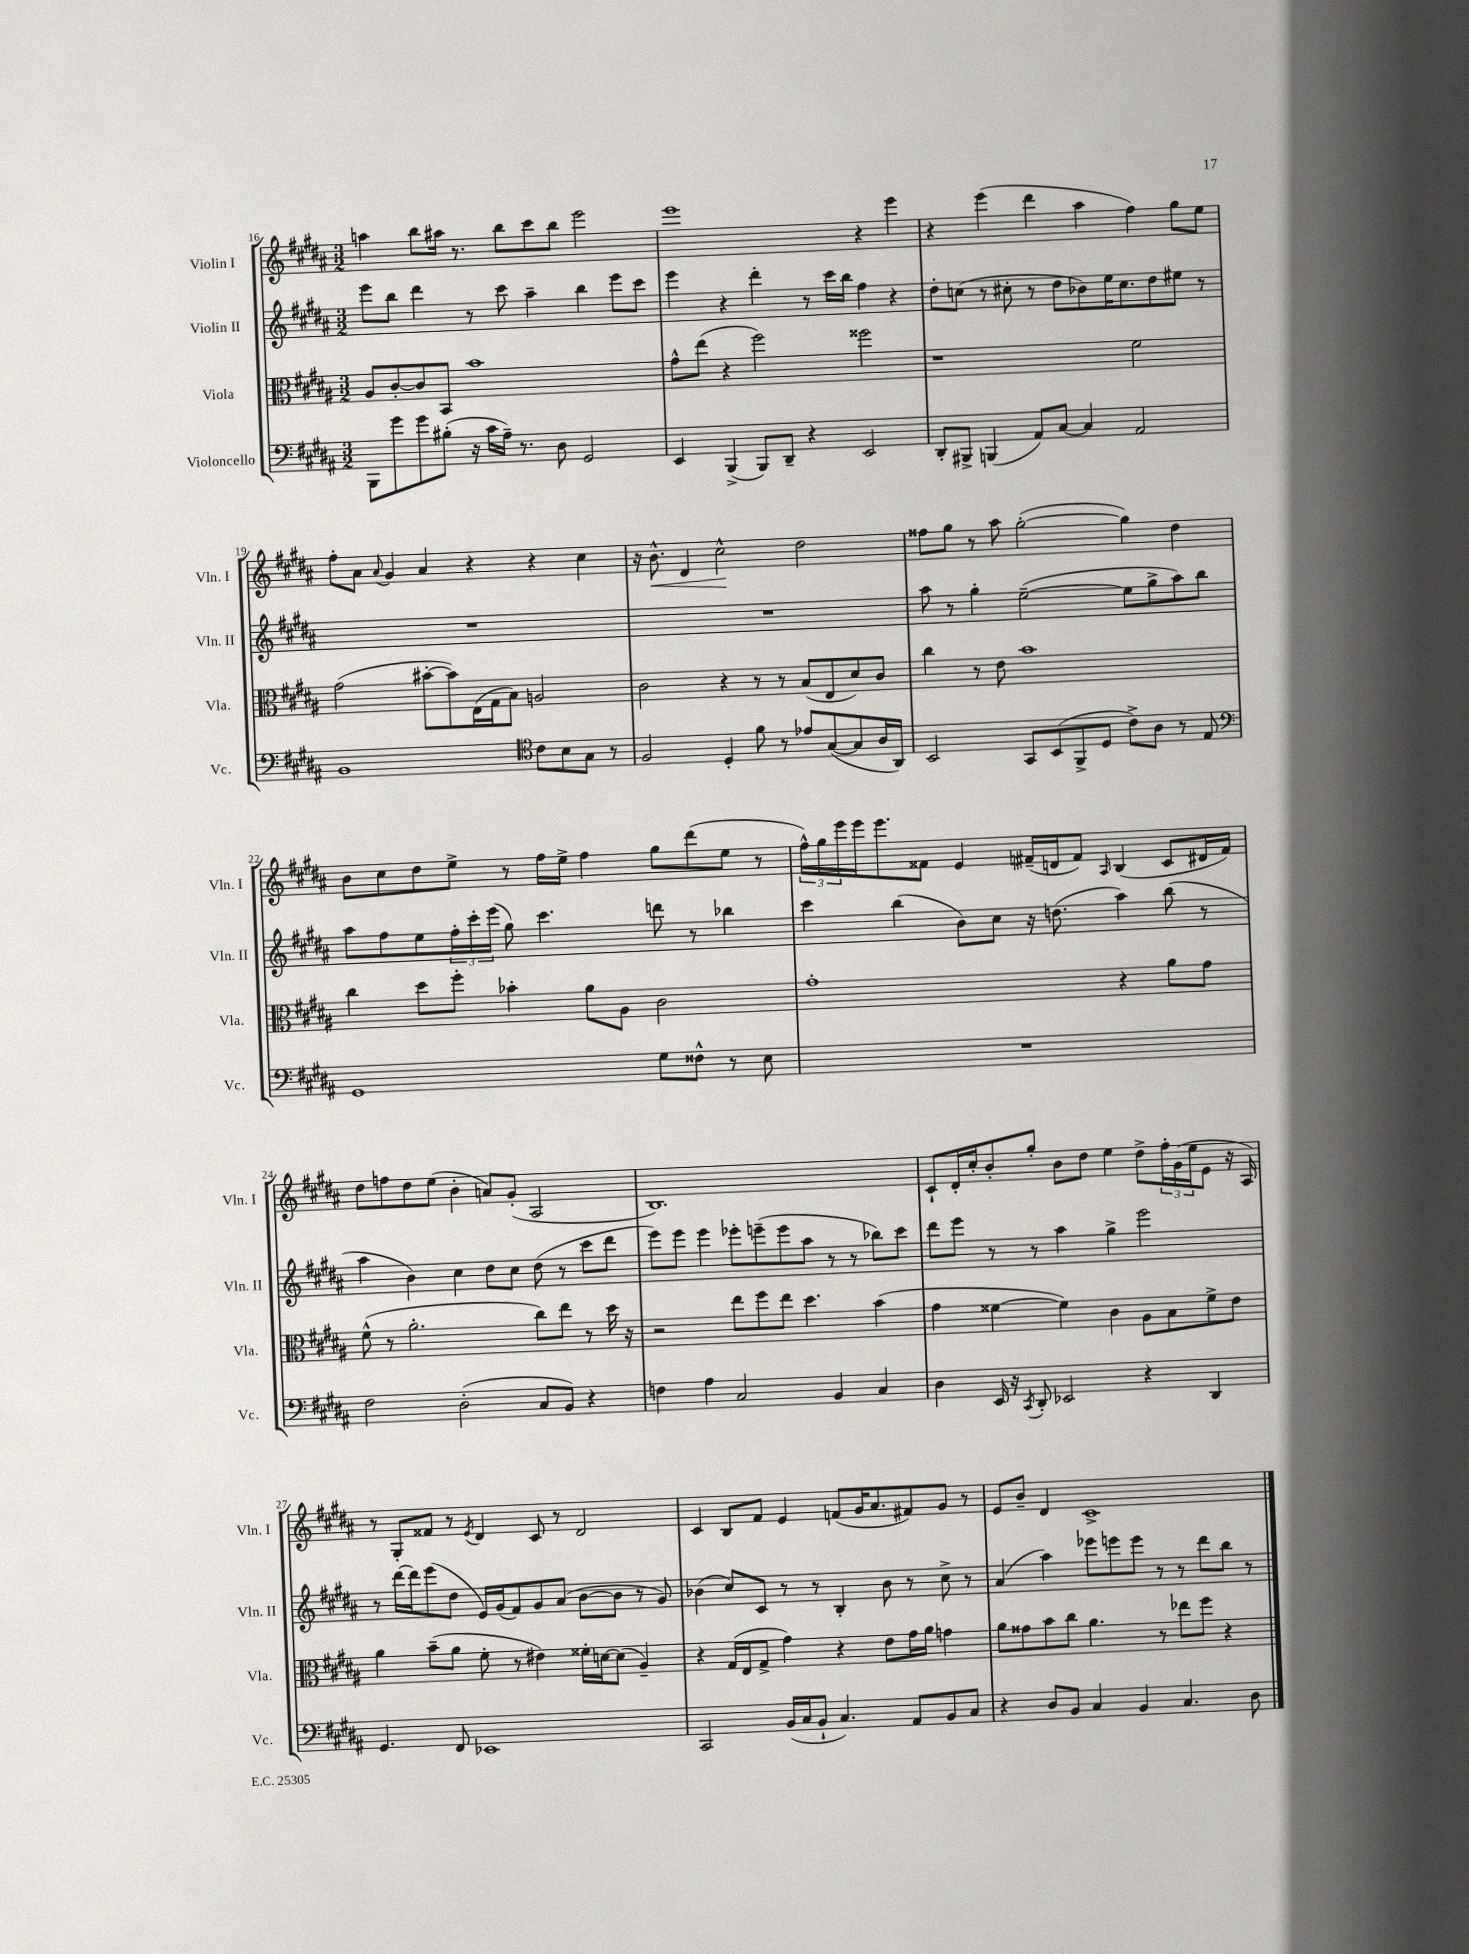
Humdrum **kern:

**kern	**kern	**kern	**kern	**dynam
*part4	*part3	*part2	*part1	*part1
*staff4	*staff3	*staff2	*staff1	*staff1
*I"Violoncello	*I"Viola	*I"Violin II	*I"Violin I	*
*I'Vc.	*I'Vla.	*I'Vln. II	*I'Vln. I	*
*clefF4	*clefC3	*clefG2	*clefG2	*
*k[f#c#g#d#a#]	*k[f#c#g#d#a#]	*k[f#c#g#d#a#]	*k[f#c#g#d#a#]	*
*M3/2	*M3/2	*M3/2	*M3/2	*
=16	=16	=16	=16	=16
8BBB\L	8A#/L	8eee\L	4aan\	.
8g#\	[8c#'/	8bb\J	.	.
8g#\	8c#/]	4ddd#\	8bb\L	.
(8B#X'\J	8BB/J	.	16aa#X\Jk	.
.	.	.	8.r	.
16r	1b	8r	.	.
16c#\LL	.	.	.	.
16A#~\JJ)	.	8ccc#\	8bb\L	.
8.r	.	.	.	.
.	.	4aa#~\	8ccc#\	.
8D#\	.	.	8bb\J	.
2GG#/	.	4bb\	2eee\	.
.	.	8eee\L	.	.
.	.	8ccc#\J	.	.
=17	=17	=17	=17	=17
4EE/	8g#^^\L	4eee\	1eee	.
.	(8ee\J	.	.	.
(4BBB^/	4r	4r	.	.
8BBB/L)	2ff#\)	4ddd#'\	.	.
8DD#~/J	.	.	.	.
4r	.	8r	.	.
.	.	16ccc#\LL	.	.
.	.	16bb\JJ	.	.
2EE/	2ff##X\	4ff#\	4r	.
.	.	4r	4eee\	.
=18	=18	=18	=18	=18
8DD#'/L	1r	8dd#'\L	4r	.
8BBB#X^/J	.	(8ccn\J	.	.
(4BBBn/	.	8r	(4eee\	.
.	.	8cc#X'\	.	.
8AA#/L)	.	8r	4ddd#\	.
[8C#/J	.	8dd#\L	.	.
4C#/]	.	8b-X\)	4aa#\	.
.	.	16ee\K	.	.
.	.	8.cc#\	.	.
2AA#/	2f#\	.	4ff#\)	.
.	.	8dd#\	.	.
.	.	8ee#X\J	8gg#\L	.
.	.	8r	8ee\J	.
!!LO:LB:g=z
=19	=19	=19	=19	=19
1BB	(2g#\	1.r	8ff#'\L	.
.	.	.	8a#\J	.
.	.	.	8qqa#/	.
.	.	.	4g#/	.
.	[8b#X'\L	.	4a#/	.
.	8b#\])	.	.	.
.	(16E\L	.	4r	.
.	16G#\J	.	.	.
.	8B\J)	.	.	.
*clefC4	*	*	*	*
8c#\L	2An/	.	4r	.
8B\	.	.	.	.
8G#\J	.	.	4cc#\	.
8r	.	.	.	.
=20	=20	=20	=20	=20
2F#/	2c#\	1.r	16r	.
!	!	!	!	!LO:HP:b
.	.	.	8.b^^\	<
.	.	.	4d#/	.
4D#'/	4r	.	2cc#^^\	.
8f#\	8r	.	.	.
8r	8r	.	.	.
8e-X/L	(8B/L	.	2dd#\	[
([8G#/	8E/	.	.	.
8G#/]	8d#/)	.	.	.
16A#/L	8c#/J	.	.	.
16AA#/JJ)	.	.	.	.
=21	=21	=21	=21	=21
2BB/	4cc#\	8aa#\	8ff##X\L	.
.	.	8r	8gg#\J	.
.	8r	4gg#'\	8r	.
.	8e\	.	8aa#\	.
8GG#/L	1b	([2ee~\	([2gg#'\	.
(8BB/	.	.	.	.
8FF#^/	.	.	.	.
8D#/J	.	.	.	.
8c#^\L)	.	8ee\L]	4gg#\])	.
8A#\J	.	8gg#^\	.	.
8r	.	8aa#\)	4dd#\	.
8E/	.	8bb\J	.	.
!!LO:LB:g=z
=22	=22	=22	=22	=22
*clefF4	*	*	*	*
1GG#	4cc#\	8aa#\L	8b\L	.
.	.	8ff#\	8cc#\	.
.	8dd#\L	8ee\	8dd#\	.
.	8ff#'\J	24ff#'\L	8ee^\J	.
.	.	24ccc#'\	.	.
.	.	(24eee\JJ	.	.
.	4b-X'\	8gg#\)	8r	.
.	.	4.ccc#\	16ff#\LL	.
.	.	.	16ee^\JJ	.
.	8a#\L	.	4ff#\	.
.	8A#\J	.	.	.
8G#\L	2c#\	8dddn\	8gg#\L	.
8F##X^^\J	.	8r	(8ddd#\	.
8r	.	4bb-X\	8ee\J	.
8E\	.	.	8r	.
=23	=23	=23	=23	=23
1.r	1g#'	4ccc#\	24ff#^^\LL)	.
.	.	.	24gg#\	.
.	.	.	24eee\	.
.	.	.	16eee\J	.
.	.	.	8.eee\	.
.	.	(4bb\	.	.
.	.	.	8f##X\J	.
.	.	8b\L)	4e/	.
.	.	8cc#\J	.	.
.	.	16r	(16f#X~/LL	.
.	.	(8.ddn\	16dn/J	.
.	.	.	8f#/J)	.
.	.	.	16qqA#/	.
.	4r	4aa#\)	(4B/	.
.	8a#\L	(8bb\	8c#/L	.
.	8g#\J	8r	16d#X/L	.
.	.	.	16f#/JJ)	.
!!LO:LB:g=z
=24	=24	=24	=24	=24
2F#\	(8f#^^\	4aa#\	8dd#\L	.
.	8r	.	8ffn\	.
.	2.a#'\	4b\)	8dd#\	.
.	.	.	(8ee\J	.
(2D#'\	.	4cc#\	4b'\	.
.	.	8dd#\L	8an/L)	.
.	.	8cc#\J	(8g#'/J	.
8C#/L	8cc#\L)	(8dd#\	2A#/	.
8BB/J)	8ee\J	8r	.	.
4r	8r	8ccc#\L	.	.
.	16dd#\	8ddd#\J	.	.
.	16r	.	.	.
=25	=25	=25	=25	=25
4Fn\	2r	8eee\L)	1.B)	.
.	.	8eee\J	.	.
4A#\	.	4eee\	.	.
2C#/	8ee\L	8eee-X'\L	.	.
.	8ff#\	(8eeen~\	.	.
.	8ee\J	8eee\	.	.
.	4.dd#\	8aa#\J	.	.
4BB/	.	8r	.	.
.	.	8r	.	.
4C#/	(4b\	8bb-X\L)	.	.
.	.	8ccc#\J	.	.
=26	=26	=26	=26	=26
4D#\	4g#\	8ddd#\L	8c#`/L	.
.	.	8eee\J	16d#'/L	.
.	.	.	16cc#'/J	.
16EE/	[4f##X\	8r	8b'/	.
16r	.	.	.	.
8qCC#/	.	.	.	.
8DD#'/	.	8r	8gg#'/J	.
2EE-X/	4f##\])	4aa#\	8b\L	.
.	.	.	8dd#\J	.
.	4c#\	4gg#^\	4ee\	.
4r	8A#\L	2eee\	8dd#^\L	.
.	8B\	.	24ff#'\L	.
.	.	.	(24g#\	.
.	.	.	24ee\J	.
4DD#/	8f##^\	.	8e\J	.
.	8e\J	.	16r	.
.	.	.	16A#/)	.
!!LO:LB:g=z
=27	=27	=27	=27	=27
4.GG#/	4a#\	8r	8r	.
.	.	[16ddd#\LL	8G#'/L	.
.	.	16ddd#\J]	.	.
.	(8b~\L	(8eee\	8f##X/J	.
8FF#/	8a#\J	8dd#\J	8r	.
.	.	.	8qe/	.
1EE-X	8f#'\	16e/LL)	4d#/	.
.	.	(16g#/J	.	.
.	8r	8f#/)	.	.
.	4e#X\)	8g#/	8c#/	.
.	.	(8a#/J	8r	.
.	16f##X'\LL	[8b\L	2d#/	.
.	[16dn\J	.	.	.
.	(8d\J]	8b\J]	.	.
.	4A#~/)	8r	.	.
.	.	8g#/)	.	.
=28	=28	=28	=28	=28
2CC#/	4r	(4b-X\	4c#/	.
.	(16G#/LL	8cc#/L)	8B/L	.
.	16E/J	.	.	.
.	8G#^/J	8c#/J	8f#/J	.
(16BB/LL	4g#\)	8r	4e/	.
16C#/J	.	.	.	.
8BB`/J	.	8r	.	.
4.C#/)	4r	4B'/	(8fn/L	.
.	.	.	16g#/K	.
.	.	.	8.a#/	.
.	8e\L	8b-\	.	.
8AA#/L	16g#\L	8r	8f#X/)	.
.	16a#\JJ	.	.	.
8BB/	4gn\	8cc#^\	8g#/J	.
8C#/J	.	8r	8r	.
=29	=29	=29	=29	=29
4r	8a#\L	(4a#/	8e/L	.
.	8g##X\	.	8b~/J	.
8D#/L	8b\	4aa#\)	4d#/	.
8BB/J	8cc#\J	.	.	.
4C#/	4.a#\	8eee-X\L	1c#^	.
.	.	8eeen\	.	.
4BB/	.	8eee\J	.	.
.	8r	8r	.	.
4.C#/	8ee-X\L	8r	.	.
.	8ff#\J	8ddd#\L	.	.
.	4r	8bb\J	.	.
8D#\	.	8r	.	.
==	==	==	==	==
*-	*-	*-	*-	*-
